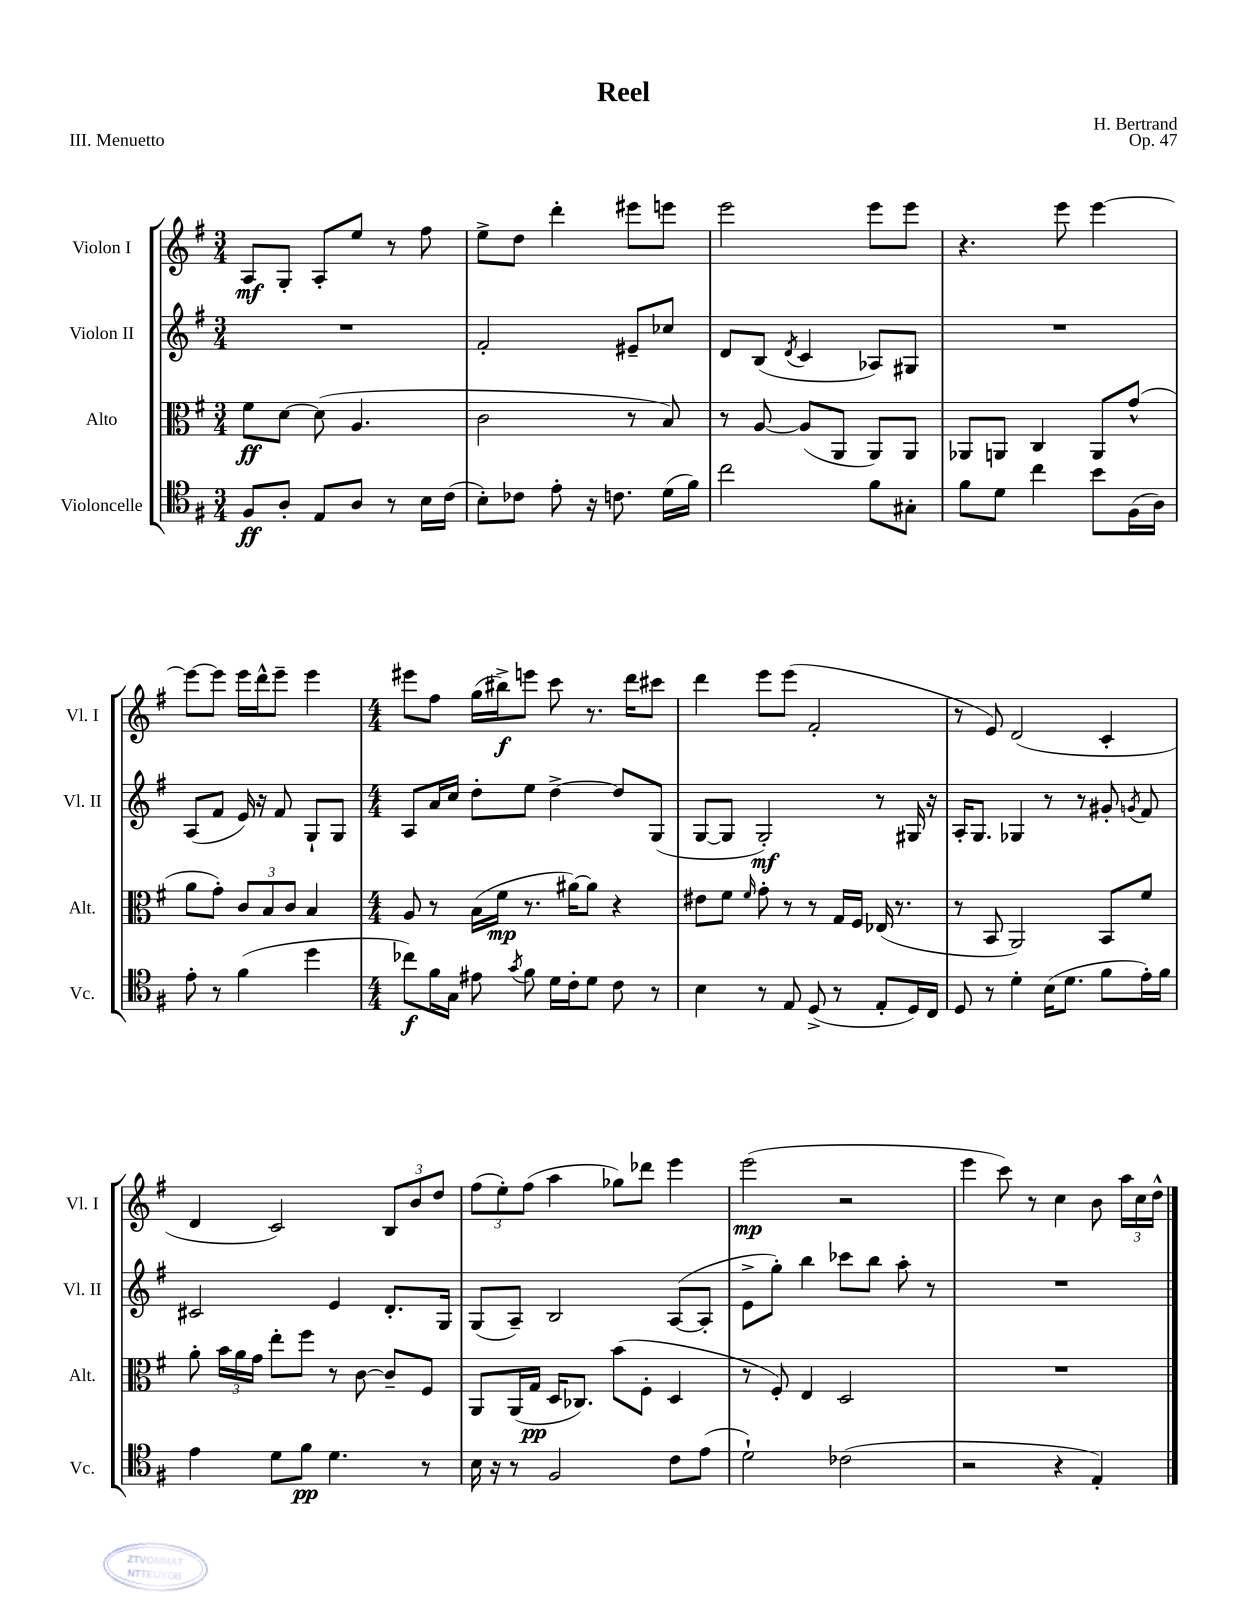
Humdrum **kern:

**kern	**kern	**kern	**kern
*staff4	*staff3	*staff2	*staff1
*clefC4	*clefC3	*clefG2	*clefG2
*k[f#]	*k[f#]	*k[f#]	*k[f#]
*M3/4	*M3/4	*M3/4	*M3/4
8F#	8f#	2.r	8A
8A'	[8d	.	8G'
8E	(8d]	.	8A'
8A	4.A	.	8ee
8r	.	.	8r
16B	.	.	8ff#
(16c	.	.	.
=	=	=	=
8B')	2c	2f#'	8ee^
8c-	.	.	8dd
8e'	.	.	4ddd'
16r	.	.	.
8.c	.	.	.
.	8r	8e#~	8eee#
(16d	8B)	8cc-	8eee
16f#)	.	.	.
=	=	=	=
2cc	8r	8d	2eee
.	[8A	(8B	.
.	.	8qd	.
.	(8A]	4c	.
.	8AA	.	.
8f#	8AA)	8A-)	8eee
8G#'	8AA	8G#	8eee
=	=	=	=
8f#	8AA-	2.r	4.r
8d	8AA	.	.
4cc	4C	.	.
.	.	.	8eee
8b	8AA	.	[4eee
(16F#	(8g^^	.	.
16A)	.	.	.
=	=	=	=
8e'	8a	(8A	8eee_
8r	8g')	8f#	8eee]
(4f#	12c	16e)	16eee
.	.	16r	16ddd^^
.	12B	.	.
.	.	8f#	8eee~
.	12c	.	.
4dd	4B	8G`	4eee
.	.	8G	.
=	=	=	=
*M4/4	*M4/4	*M4/4	*M4/4
8cc-)	8A	8A	8eee#
16f#	8r	16a	8ff#
16G	.	16cc	.
8e#	(16B	8dd'	(16gg
.	16f#	.	16bb#^)
8qg	.	.	.
8f#	8.r	8ee	8eee
16d	.	[4dd^	8ccc
16c'	[16a#)	.	.
8d	8a#]	.	8.r
8c	4r	8dd]	.
.	.	.	16ddd
8r	.	(8G	8ccc#
=	=	=	=
4B	8e#	[8G	4ddd
.	8f#	8G]	.
.	16qqf#	.	.
8r	8g'	2G')	8eee
8E	8r	.	(8eee
(8D^	8r	.	2f#'
8r	16G	.	.
.	16F#	.	.
8E'	(16E-	8r	.
.	8.r	.	.
16D)	.	16G#	.
16C	.	16r	.
=	=	=	=
8D	8r	16A'	8r
.	.	8.G	.
8r	8BB	.	8e)
4d'	2AA)	4G-	(2d
(16B	.	8r	.
8.d	.	.	.
.	.	8r	.
8f#	8BB	8g#'	4c'
.	.	8qg	.
16e')	8f#	8f#	.
16f#	.	.	.
=	=	=	=
4e	8a'	2c#	4d
.	24b	.	.
.	24a	.	.
.	24g	.	.
8d	8ee'	.	2c)
8f#	8ff#	.	.
4.d	8r	4e	.
.	[8c	.	.
.	8c~]	8.d'	12B
.	.	.	12b
8r	8F#	.	.
.	.	.	12dd
.	.	16G	.
=	=	=	=
16B	8AA	(8G	(12ff#
16r	.	.	.
.	.	.	12ee')
8r	(16AA	8A~)	.
.	.	.	(12ff#
.	16G	.	.
2F#	16D	2B	4aa
.	8.C-)	.	.
.	(8b	.	8gg-)
.	8F#'	.	8ddd-
8c	4D	([8A	4eee
(8e	.	8A']	.
=	=	=	=
2d`)	8r	8e^	(2eee
.	8F#')	8gg')	.
.	4E	4bb	.
(2c-	2D	8ccc-	2r
.	.	8bb	.
.	.	8aa'	.
.	.	8r	.
=	=	=	=
2r	1r	1r	4eee
.	.	.	8ccc)
.	.	.	8r
4r	.	.	4cc
4E')	.	.	8b
.	.	.	24aa
.	.	.	24cc
.	.	.	24dd^^
==	==	==	==
*-	*-	*-	*-
